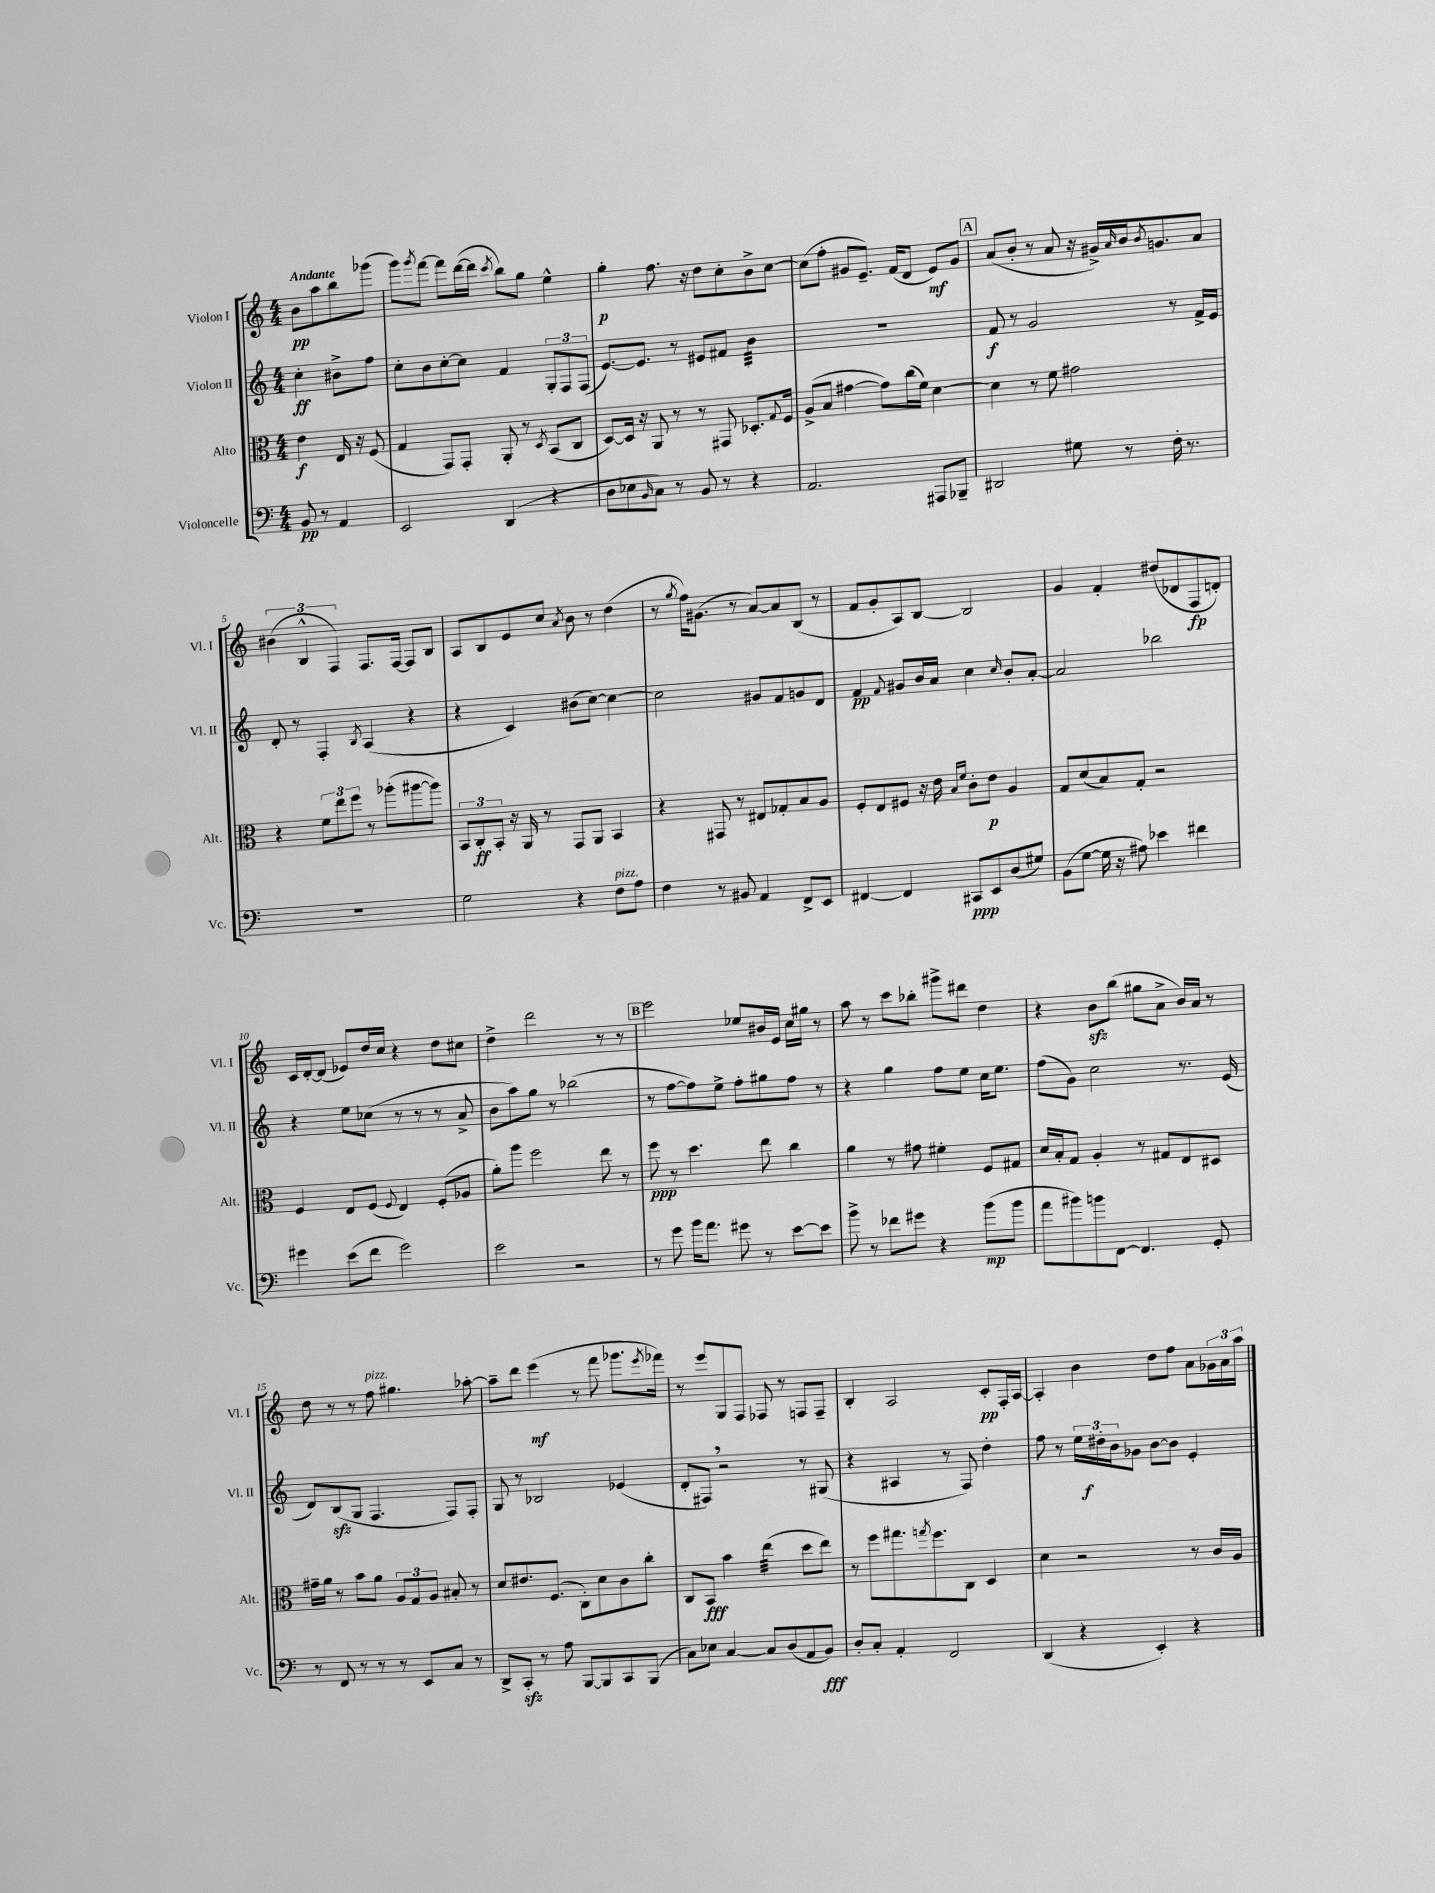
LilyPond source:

<<
\new StaffGroup <<
\new Staff = "s0" \with { instrumentName = "Violon I" shortInstrumentName = "Vl. I" } {
    \clef treble \key c \major \numericTimeSignature \time 4/4 \partial 2 \tempo "Andante"
    b'8\pp a''8 b''8 ges'''8( |
    g'''8) \acciaccatura { g'''8 } f'''8~ f'''8 d'''16~( d'''16 \acciaccatura { c'''8 } b''8) g''8 e''4-^ |
    g''4-.\p f''8. r16 d''8 c''8-. b'8-> c''8~ |
    c''8( f''8-. gis'8 e'8.--) f'16( d'8 e'8\mf) gis'8 |
    \mark \markup { \box "A" } a'8( b'8-. r8 a'8 r16 gis'16->) \grace { a'16 } b'16 \acciaccatura { b'8 } g'8. a'8 |
    \tuplet 3/2 { bis'4( b4-^ f4) } f8. f16~ f8 b8 |
    a8 b8 e'8 c''8 \acciaccatura { a'8 } b'8 r8 d''4( |
    r8 \acciaccatura { g''8 } f''16) gis'8.( r8 a'8~) a'8 b8( r8 |
    f'8 g'8-. a8) b8~ b2 |
    g'4 f'4-. dis''8( des'8 f8\fp d'8-.) |
    c'16 d'16~-. d'8( ees'8) d''16 c''16 r4 d''8 cis''8 |
    d''4-> d'''2 r8 r8 |
    \mark \markup { \box "B" } e'''2 ees''8 bis'16 e'16 c''16 gis''16 r8 |
    a''8 r8 c'''8 bes''8-. gis'''8-> dis'''8 d''4 |
    r4 b'8\sfz b''8( gis''8 a'8-> b'16) a'16 r8 |
    d''8 r8 r8 f''8^\markup { \italic "pizz." } gis''4. aes''8~-. |
    aes''8-- d'''8 e'''4\mf( r8 f'''8 ges'''8. \acciaccatura { e'''8 } fes'''16) |
    r8 e'''8 g8 f8 fes8 r8 f8 f8-- |
    b4-. a2 c'8-.\pp f16-. a16~ |
    a4-. b'4 d''8 f''8 a'8 \tuplet 3/2 { ges'16 a'16 a''16 } \bar "|." |
}
\new Staff = "s1" \with { instrumentName = "Violon II" shortInstrumentName = "Vl. II" } {
    \clef treble \key c \major \numericTimeSignature \time 4/4 \partial 2
    c''4-.\ff bis'8-> f''8 |
    c''8-. b'8 c''8~-. c''8 f'4 \tuplet 3/2 { g8-. f8 f8( } |
    e'8.~) e'8. r8 eis'8 fis'8 b'4:32 |
    R1 |
    \mark \markup { \box "A" } f'8\f r8 g'2 r8 f'16-> e'16 |
    d'8-. r8 f4-. \acciaccatura { b8 } a4( r4 |
    r4 c'4) bis'8( c''8~) c''4~ |
    c''2 gis'8 f'8 g'8 d'8 |
    f'4\pp \appoggiatura { f'8 } gis'8 b'16 a'16 c''4 \grace { c''16 } b'8-. a'8~-. |
    a'2 bes''2 |
    r4 e''8 ces''8( r8 r8 r8 a'8-> |
    b'8 a''8) g''8 r8 bes''2( |
    \mark \markup { \box "B" } r8 f''8~ f''8) e''8-> f''8-. gis''8 f''8 r8 |
    r4 g''4 f''8 e''8 c''16 e''8. |
    f''8( g'8) c''2 r8. e'16( |
    d'8) b8\sfz( g8 f4. f8) f8-. |
    g8 r8 bes2 ees'4( |
    d'8-. fis8) \breathe r2 r8 gis8( |
    r4 ais4 r8 f8) d''4-. |
    f''8 r8 \tuplet 3/2 { e''16 dis''16-.\f b'16 } ges'8 b'8~ b'8 e'4-. \bar "|." |
}
\new Staff = "s2" \with { instrumentName = "Alto" shortInstrumentName = "Alt." } {
    \clef alto \key c \major \numericTimeSignature \time 4/4 \partial 2
    e'4\f e16 r16 f8( |
    g4 g,8) g,8-. a,8-. r8 \acciaccatura { d8 } b,8( c8 |
    d8~) d16 r16 a,8 r8 r8 gis,8 des8.-. \appoggiatura { g8 } f16 |
    a8->( b8 gis'4~ gis'8) c''16( f'16) d'4~ |
    \mark \markup { \box "A" } d'4 r8 f'8 gis'2 |
    r4 \tuplet 3/2 { f'8 e''8 f''8 } r8 aes''8-.( ais''8~ ais''8) |
    \tuplet 3/2 { b,8 c8-.\ff b,8-. } r16 a,16 r8 g,8 a,8 b,4 |
    r4 gis,8 r8 eis8 ges8-. b8 a8 |
    f8-. e8 fis8 r16 e'16 \grace { b16 f'16 } c'8-. e'8\p a4 |
    g8 d'8( b8) g8-. r2 |
    f4 e8 f8( \appoggiatura { f8 } e4) f8-.( aes8 |
    a'8-.) a''8 f''2 e''8 r8 |
    \mark \markup { \box "B" } f''8\ppp r8 d''4. e''8 c''4 |
    a'4 r8 gis'8 fis'4-. f8 gis8 |
    d'16 b16-. g8 a4-. r8 gis8 e8 dis8 |
    gis'16-- a'16 r8 b'8 a'8 \tuplet 3/2 { a8 g8 a8 } bis8-. r8 |
    d'8 eis'8. f8.( c8-.) d'8 c'8 c''8-. |
    c8 b,8\fff b'4 e''4:32( d''8 e''8) |
    r8 f''8 gis''8. \acciaccatura { g''8 } f''8. c8 d4 |
    d'4 r2 r8 c'16 a16 \bar "|." |
}
\new Staff = "s3" \with { instrumentName = "Violoncelle" shortInstrumentName = "Vc." } {
    \clef bass \key c \major \numericTimeSignature \time 4/4 \partial 2
    b,8\pp r8 a,4 |
    e,2 d,4( r4 |
    d8 ees8 \grace { b,16 } c8) r8 b,8 r8 r4 |
    a,2. ais,,8 bes,,8-- |
    \mark \markup { \box "A" } dis,2 gis8 r8 f16-. r8. |
    R1 |
    g2 r4 f8^\markup { \italic "pizz." } a8 |
    f4 r8 bis,8 a,4 f,8-> e,8 |
    fis,4~ fis,4 cis,8\ppp e,8 d8( gis8) |
    b,8( g8~ g16 r16 ais8) ees'4 fis'4 |
    gis'4 e'8( f'8 gis'2) |
    e'2 r2 |
    \mark \markup { \box "B" } r8 g'8 b'16 a'8. gis'8 r8 e'8~ e'8 |
    b'8-> r8 fes'8 gis'8 r4 b'8\mp( b'8 |
    a'8 bis'8) b'8 f,8~ f,4. g,8-. |
    r8 f,8 r8 r8 r8 e,8 c8 r8 |
    d,8-> c,8-.\sfz r8 a8 b,,8~ b,,8 c,8 b,,8( |
    c8) ees8 c4~ c8 d8( a,8 b,8\fff) |
    d8-. c8-. a,4-. f,2 |
    d,4( r4 e,4-.) r4 \bar "|." |
}
>>
>>
